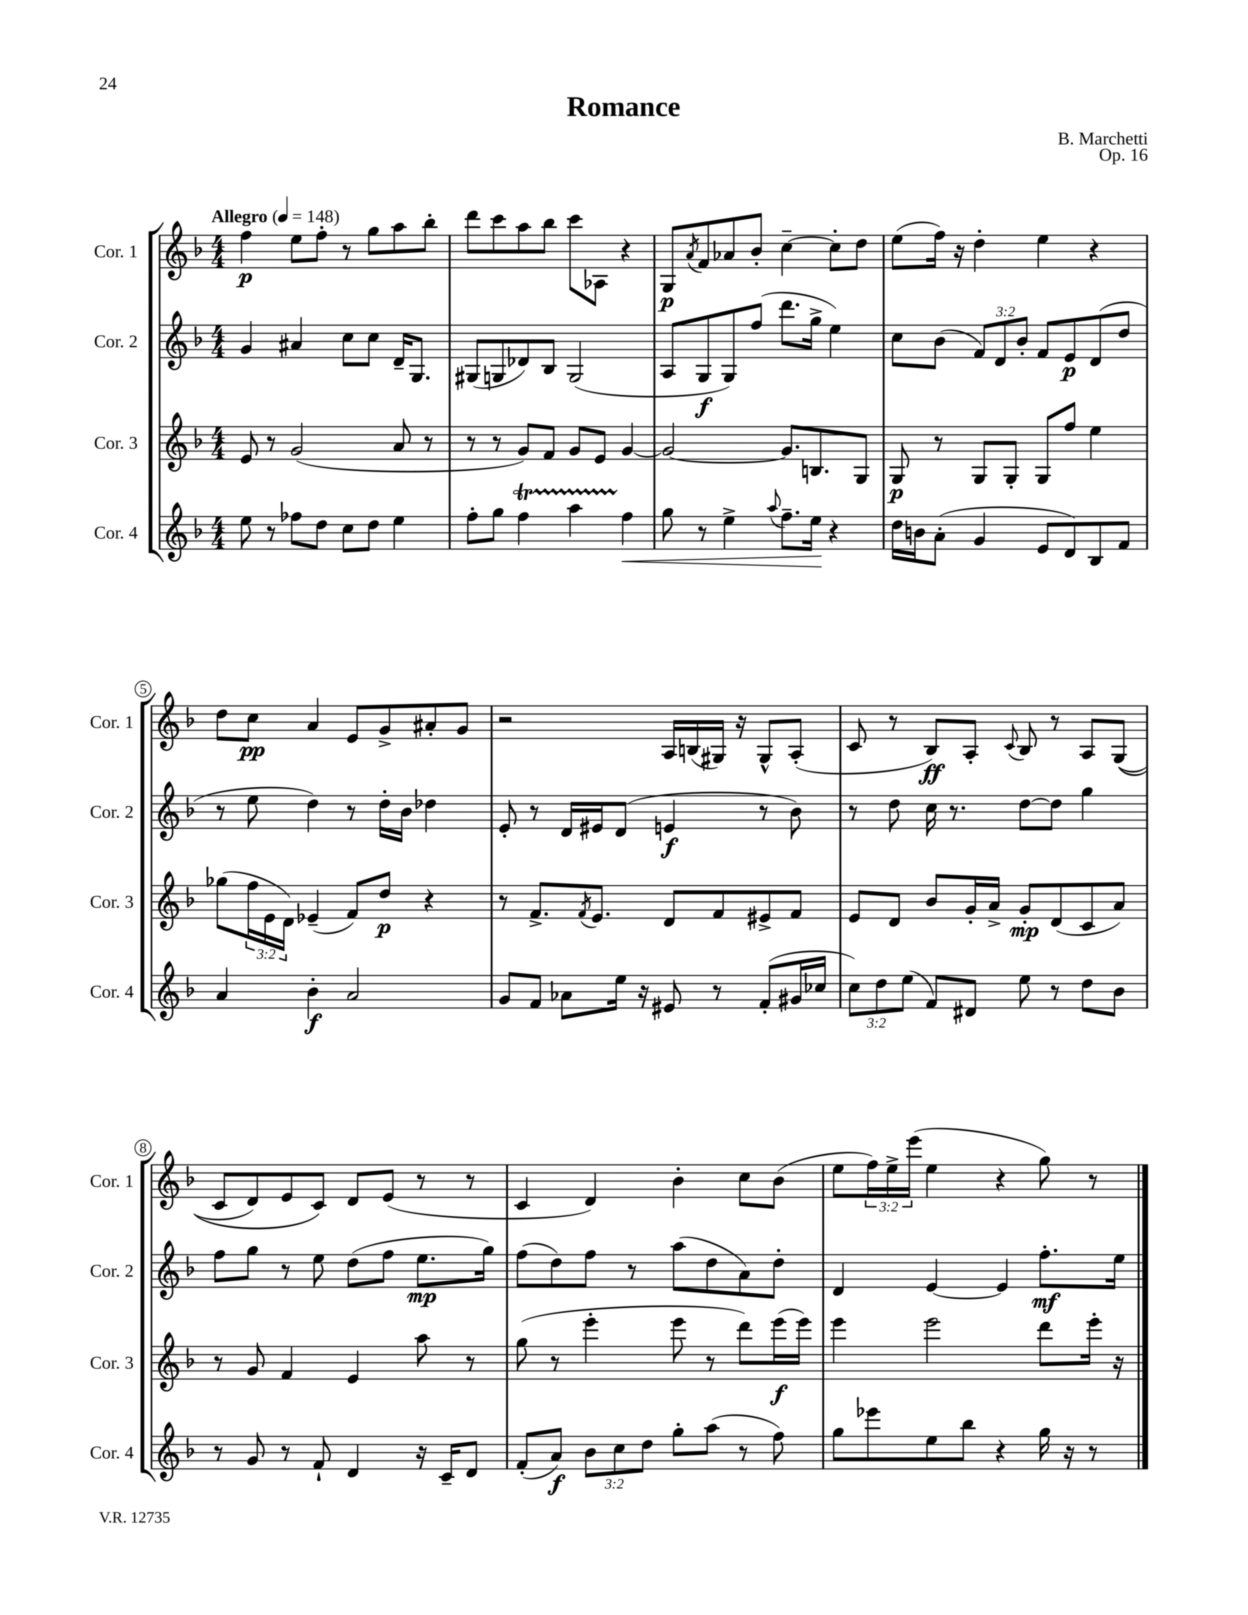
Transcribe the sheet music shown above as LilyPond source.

\header { title = "Romance" composer = "B. Marchetti" opus = "Op. 16" }
<<
\new StaffGroup <<
\new Staff = "s0" \with { instrumentName = "Cor. 1" shortInstrumentName = "Cor. 1" } {
    \clef treble \key f \major \numericTimeSignature \time 4/4 \override Staff.TupletNumber.text = #tuplet-number::calc-fraction-text \tempo "Allegro" 4 = 148
    f''4\p e''8 f''8-. r8 g''8 a''8 bes''8-. |
    d'''8 c'''8 a''8 bes''8 c'''8 aes8 r4 |
    g8\p \acciaccatura { a'8 } f'8 aes'8 bes'8-. c''4~-- c''8-. d''8 |
    e''8( f''16) r16 d''4-. e''4 r4 |
    d''8 c''8\pp a'4 e'8 g'8-> ais'8-. g'8 |
    r2 a16 b16( gis16) r16 gis8-^ a8-.( |
    c'8 r8 bes8\ff) a8-. \appoggiatura { c'8 } bes8 r8 a8 g8(\( |
    c'8 d'8) e'8 c'8\) d'8 e'8( r8 r8 |
    c'4 d'4) bes'4-. c''8 bes'8( |
    e''8 \tuplet 3/2 { f''16) e''16-> e'''16( } e''4 r4 g''8) r8 \bar "|." |
}
\new Staff = "s1" \with { instrumentName = "Cor. 2" shortInstrumentName = "Cor. 2" } {
    \clef treble \key f \major \numericTimeSignature \time 4/4 \override Staff.TupletNumber.text = #tuplet-number::calc-fraction-text
    g'4 ais'4 c''8 c''8 d'16-- g8. |
    gis8( g8 des'8) bes8 g2( |
    a8 g8\f g8) f''8( d'''8. g''16-> e''4) |
    c''8 bes'8( \tuplet 3/2 { f'8) d'8 bes'8-. } f'8 e'8\p d'8( d''8 |
    r8 e''8 d''4) r8 d''16-. bes'16 des''4 |
    e'8-. r8 d'16 eis'16 d'8( e'4\f r8 bes'8) |
    r8 d''8 c''16 r8. d''8~ d''8 g''4 |
    f''8 g''8 r8 e''8 d''8( f''8 e''8.\mp g''16) |
    f''8( d''8) f''8 r8 a''8( d''8 a'8) d''8-. |
    d'4 e'4~ e'4 f''8.-.\mf e''16 \bar "|." |
}
\new Staff = "s2" \with { instrumentName = "Cor. 3" shortInstrumentName = "Cor. 3" } {
    \clef treble \key f \major \numericTimeSignature \time 4/4 \override Staff.TupletNumber.text = #tuplet-number::calc-fraction-text
    e'8 r8 g'2( a'8 r8 |
    r8 r8 g'8) f'8 g'8 e'8 g'4~ |
    g'2~ g'8. b8. g8 |
    g8\p r8 g8 g8-. g8 f''8 e''4 |
    ges''8( \tuplet 3/2 { f''16 e'16 d'16) } ees'4--( f'8) d''8\p r4 |
    r8 f'8.-> \acciaccatura { f'8 } e'8. d'8 f'8 eis'8-> f'8 |
    e'8 d'8 bes'8 g'16-. a'16-> g'8-.\mp d'8( c'8 a'8) |
    r8 g'8 f'4 e'4 a''8 r8 |
    g''8( r8 e'''4-. e'''8 r8 d'''8) e'''16\f( e'''16) |
    e'''4 e'''2 d'''8 e'''16-. r16 \bar "|." |
}
\new Staff = "s3" \with { instrumentName = "Cor. 4" shortInstrumentName = "Cor. 4" } {
    \clef treble \key f \major \numericTimeSignature \time 4/4 \override Staff.TupletNumber.text = #tuplet-number::calc-fraction-text
    e''8 r8 fes''8 d''8 c''8 d''8 e''4 |
    f''8-. g''8 f''4\startTrillSpan a''4 f''4\stopTrillSpan\< |
    g''8 r8 e''4-> \appoggiatura { a''8 } f''8.-- e''16\! r4 |
    d''16 b'16 a'8-.( g'4 e'8 d'8) bes8 f'8 |
    a'4 bes'4-.\f a'2 |
    g'8 f'8 aes'8 e''16 r16 eis'8 r8 f'8-.( gis'16 ces''16 |
    \tuplet 3/2 { c''8) d''8 e''8( } f'8) dis'8 e''8 r8 d''8 bes'8 |
    r8 g'8 r8 f'8-! d'4 r16 c'16-- d'8 |
    f'8-.( a'8\f) \tuplet 3/2 { bes'8 c''8 d''8 } g''8-. a''8( r8 f''8) |
    g''8 ees'''8 e''8 bes''8 r4 g''16 r16 r8 \bar "|." |
}
>>
>>
\layout { \context { \Score \override BarNumber.stencil = #(make-stencil-circler 0.1 0.3 ly:text-interface::print) } }
